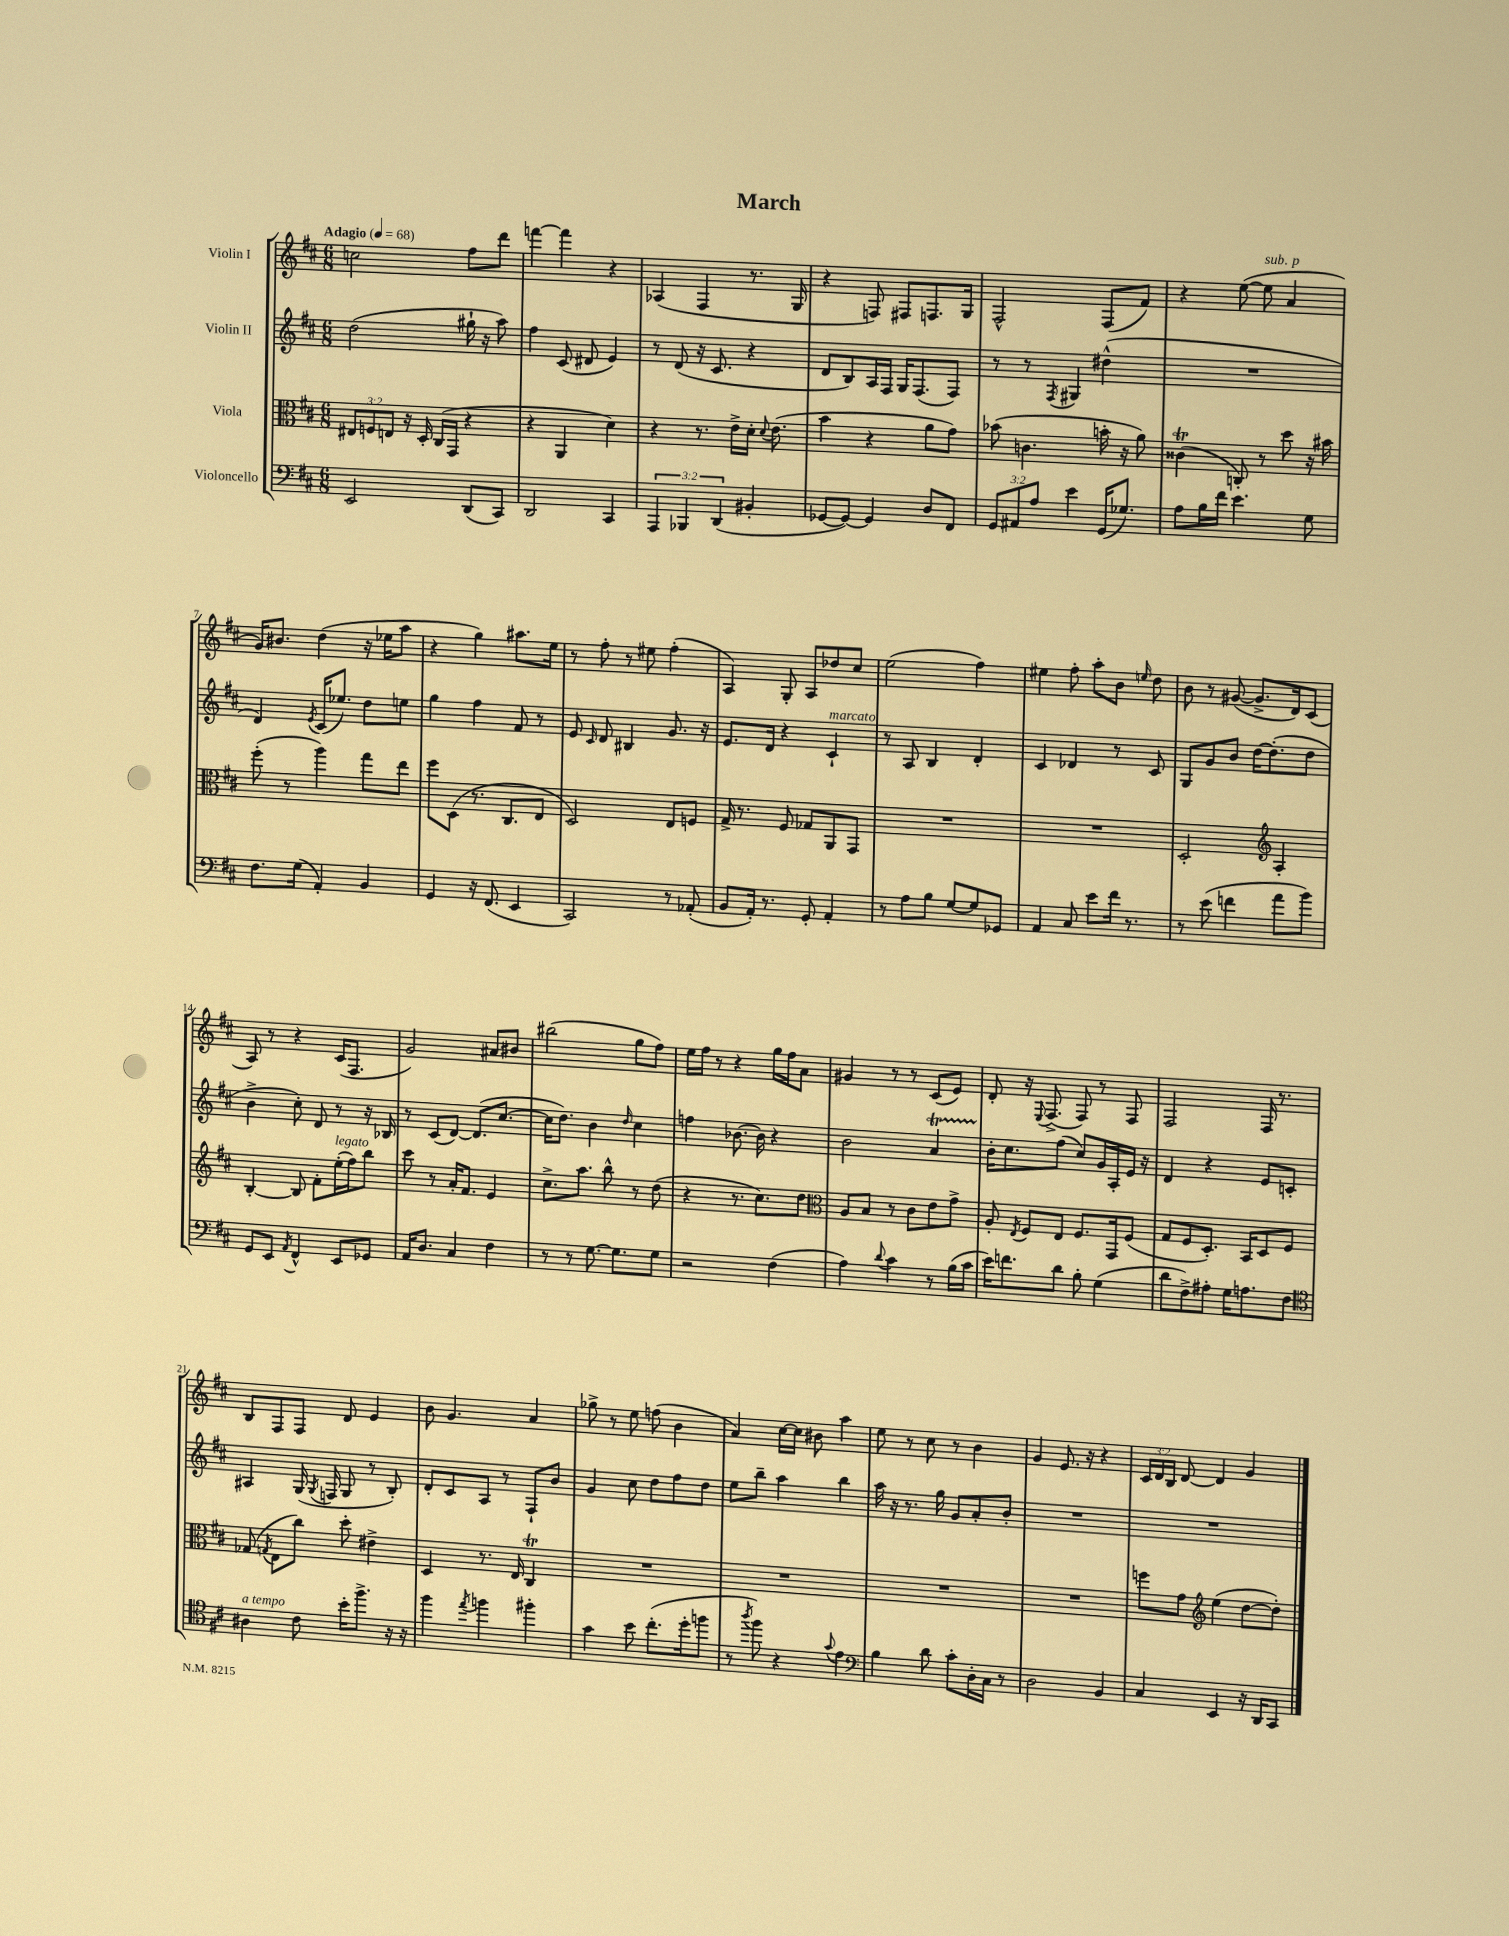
\header { title = "March" }
<<
\new StaffGroup <<
\new Staff = "s0" \with { instrumentName = "Violin I" } {
    \clef treble \key d \major \numericTimeSignature \time 6/8 \override Staff.TupletNumber.text = #tuplet-number::calc-fraction-text \tempo "Adagio" 4 = 68
    \autoBeamOff c''2 fis''8[ d'''8] |
    f'''4~ f'''4 r4 |
    aes4( fis4 r8. g16 |
    r4 f8) fis8[ f8. g16] |
    fis2-^ fis8[( fis'8]) |
    r4 e''8~( e''8^\markup { \italic "sub. p" } a'4 |
    g'16[) bis'8.] d''4( r16 ees''16[ a''8] |
    r4 g''4) ais''8.[ e''16] |
    r8 fis''8-. r8 eis''8 fis''4-.( |
    a4) g8-. a8[ des''8 cis''8] |
    e''2( fis''4) |
    eis''4 fis''8-. a''8[-. b'8] \grace { e''16 } d''8 |
    b'8 r8 gis'8~( gis'8.[-> d'16) cis'8]( |
    a8) r8 r4 cis'16[( fis8.] |
    g'2) ais'8[ bis'8] |
    bis''2( g''8[ fis''8]) |
    e''16[ fis''16] r8 r4 g''16[ fis''16 a'8] |
    gis'4 r8 r8 cis'8[( e'8]) |
    d'8-. r16 \appoggiatura { e8 } fis8.->( fis8) r8 fis8 |
    fis2 fis16 r8. |
    b8[ fis8 fis8] d'8 e'4 |
    b'8 g'4. a'4 |
    ges''8-> r8 e''8 f''8( b'4 |
    a'4) cis''16[~ cis''16] bis'8 a''4 |
    e''8 r8 cis''8 r8 b'4 |
    g'4 e'8. r16 r4 |
    \tuplet 3/2 { cis'16[ d'16 b16] } d'8~ d'4 g'4 \bar "|." |
}
\new Staff = "s1" \with { instrumentName = "Violin II" } {
    \clef treble \key d \major \numericTimeSignature \time 6/8
    \autoBeamOff d''2( gis''16-! r16 a''8) |
    fis''4 cis'8( dis'8 e'4) |
    r8 d'8( r16 cis'8. r4 |
    d'8[ b8) a16 fis16] g16[ fis8.( fis8]) |
    r8 r8 \acciaccatura { fis8 } gis4 dis''4-^( |
    R2. |
    d'4) \acciaccatura { e'8 } cis'16[( ees''8.]) d''8[ e''8] |
    g''4 fis''4 fis'8 r8 |
    e'8 \grace { cis'16 } d'8 bis4 g'8. r16 |
    e'8.[ d'16] r4 cis'4-!^\markup { \italic "marcato" } |
    r8 a8 b4 d'4-. |
    cis'4 des'4 r8 cis'8 |
    g8[ g'8 b'8] d''16[~ d''8.-.( d''8] |
    b'4-> cis''8-.) d'8 r8 r16 bes16 |
    r8 cis'8[( d'8]~) d'8.[( cis''8.]~ |
    cis''16[ d''8.]) b'4 \grace { d''16 } cis''4 |
    f''4 bes'8.~ bes'16 r4 |
    b'2 a'4\startTrillSpan |
    b'16[-.\stopTrillSpan cis''8. fis''8]( cis''8[) g'16 a16-. e'16] r16 |
    d'4 r4 e'8[ c'8]-. |
    ais4 g16( \acciaccatura { g8 } f16 g8 r8 b8-.) |
    d'8[-. cis'8 a8] r8 fis8[-! b'8] |
    g'4 cis''8 d''8[ fis''8 d''8] |
    e''8[ b''8]-- a''4 b''4 |
    a''16 r16 r8. g''16 g'8[ a'8-. b'8]-. |
    R2. |
    R2. \bar "|." |
}
\new Staff = "s2" \with { instrumentName = "Viola" } {
    \clef alto \key d \major \numericTimeSignature \time 6/8 \override Staff.TupletNumber.text = #tuplet-number::calc-fraction-text
    \autoBeamOff \tuplet 3/2 { eis8[ f8 e8] } r16 d16-. cis16[( g,16] r4 |
    r4 a,4 d'4) |
    r4 r8. e'16[-> d'16]-. \appoggiatura { d'8 } e'8.( |
    b'4 r4 a'8[ g'8]) |
    bes'8( c'4. b'16-. r16 a'8) |
    cisis'4\trill( c8-.) r8 d''8 r16 bis'16 |
    fis''8-.( r8 a''4) g''8[ e''8] |
    fis''8[ d8]( r8. cis8.[ e8] |
    d2) e8[ f8] |
    g16-> r8. fis8 ges8[ a,8 g,8] |
    R2. |
    R2. |
    d2-. \clef treble a4-. |
    b4~-. b8 fis'8[-. e''16-.^\markup { \italic "legato" }( fis''16) b''8] |
    cis'''8 r8 a'16[-. fis'8.] e'4 |
    cis''8.[-> a''8.] b''8-^ r8 d''8( |
    r4 r8. cis''8.[) d''8] |
    \clef alto a8[ b8] r8 cis'8[ e'8 g'8]-> |
    a8-. \acciaccatura { e8 } fis8[ e8] fis8.[ g,16 fis8]( |
    g8[ fis8 d8.]-.) b,16[ d8 fis8] |
    ges8( \acciaccatura { g8 } e8[ cis''8]) d''8-. eis'4-> |
    d4 r8. e16 cis4\trill |
    R2. |
    R2. |
    R2. |
    R2. |
    f''8[ g'8] \clef treble e''4( d''8[~ d''8]-.) \bar "|." |
}
\new Staff = "s3" \with { instrumentName = "Violoncello" } {
    \clef bass \key d \major \numericTimeSignature \time 6/8 \override Staff.TupletNumber.text = #tuplet-number::calc-fraction-text
    \autoBeamOff e,2 d,8[( cis,8]) |
    d,2 cis,4 |
    \tuplet 3/2 { a,,4 bes,,4 d,4( } bis,4-. |
    ges,8[~ ges,8]~) ges,4 d8[ fis,8] |
    \tuplet 3/2 { g,8[ ais,8 a8] } e'4 g,16[( ges8.]) |
    a8[ b16 fis'16] e'4. g8 |
    fis8.[ g16]( a,4-.) b,4 |
    g,4 r16 fis,8.( e,4 |
    cis,2) r8 aes,8-.( |
    b,8[ a,16]-.) r8. g,8-. a,4-. |
    r8 a8[ b8] g8[~ g8 ges,8] |
    a,4 cis8 e'8[ fis'16] r8. |
    r8 e'8( f'4 a'8[ b'8]) |
    g,8[ e,8] \acciaccatura { a,8 } fis,4-^ e,8[ ges,8] |
    a,16[ d8.] cis4 fis4 |
    r8 r8 g8.~ g8.[ g8] |
    r2 fis4( |
    a4) \appoggiatura { d'8 } cis'4 r8 b16[( cis'16] |
    e'16[) f'8. d'8] b8-. g4( |
    d'8[ fis8->) ais8]-. g16[ a8. fis8] |
    \clef tenor ais4^\markup { \italic "a tempo" } cis'8 b'16[-. fis''8.]-> r16 r16 |
    fis''4 \acciaccatura { e''8 } f''4 fis''4-. |
    g'4 b'8 cis''8.[-.( d''16-. f''8] |
    r8 \acciaccatura { a''8 } fis''8) r4 \appoggiatura { g'8 } e'4 |
    \clef bass b4 d'8 cis'8[-. d16-. cis16] r8 |
    d2 b,4 |
    cis4 e,4 r16 d,16[ cis,8] \bar "|." |
}
>>
>>
